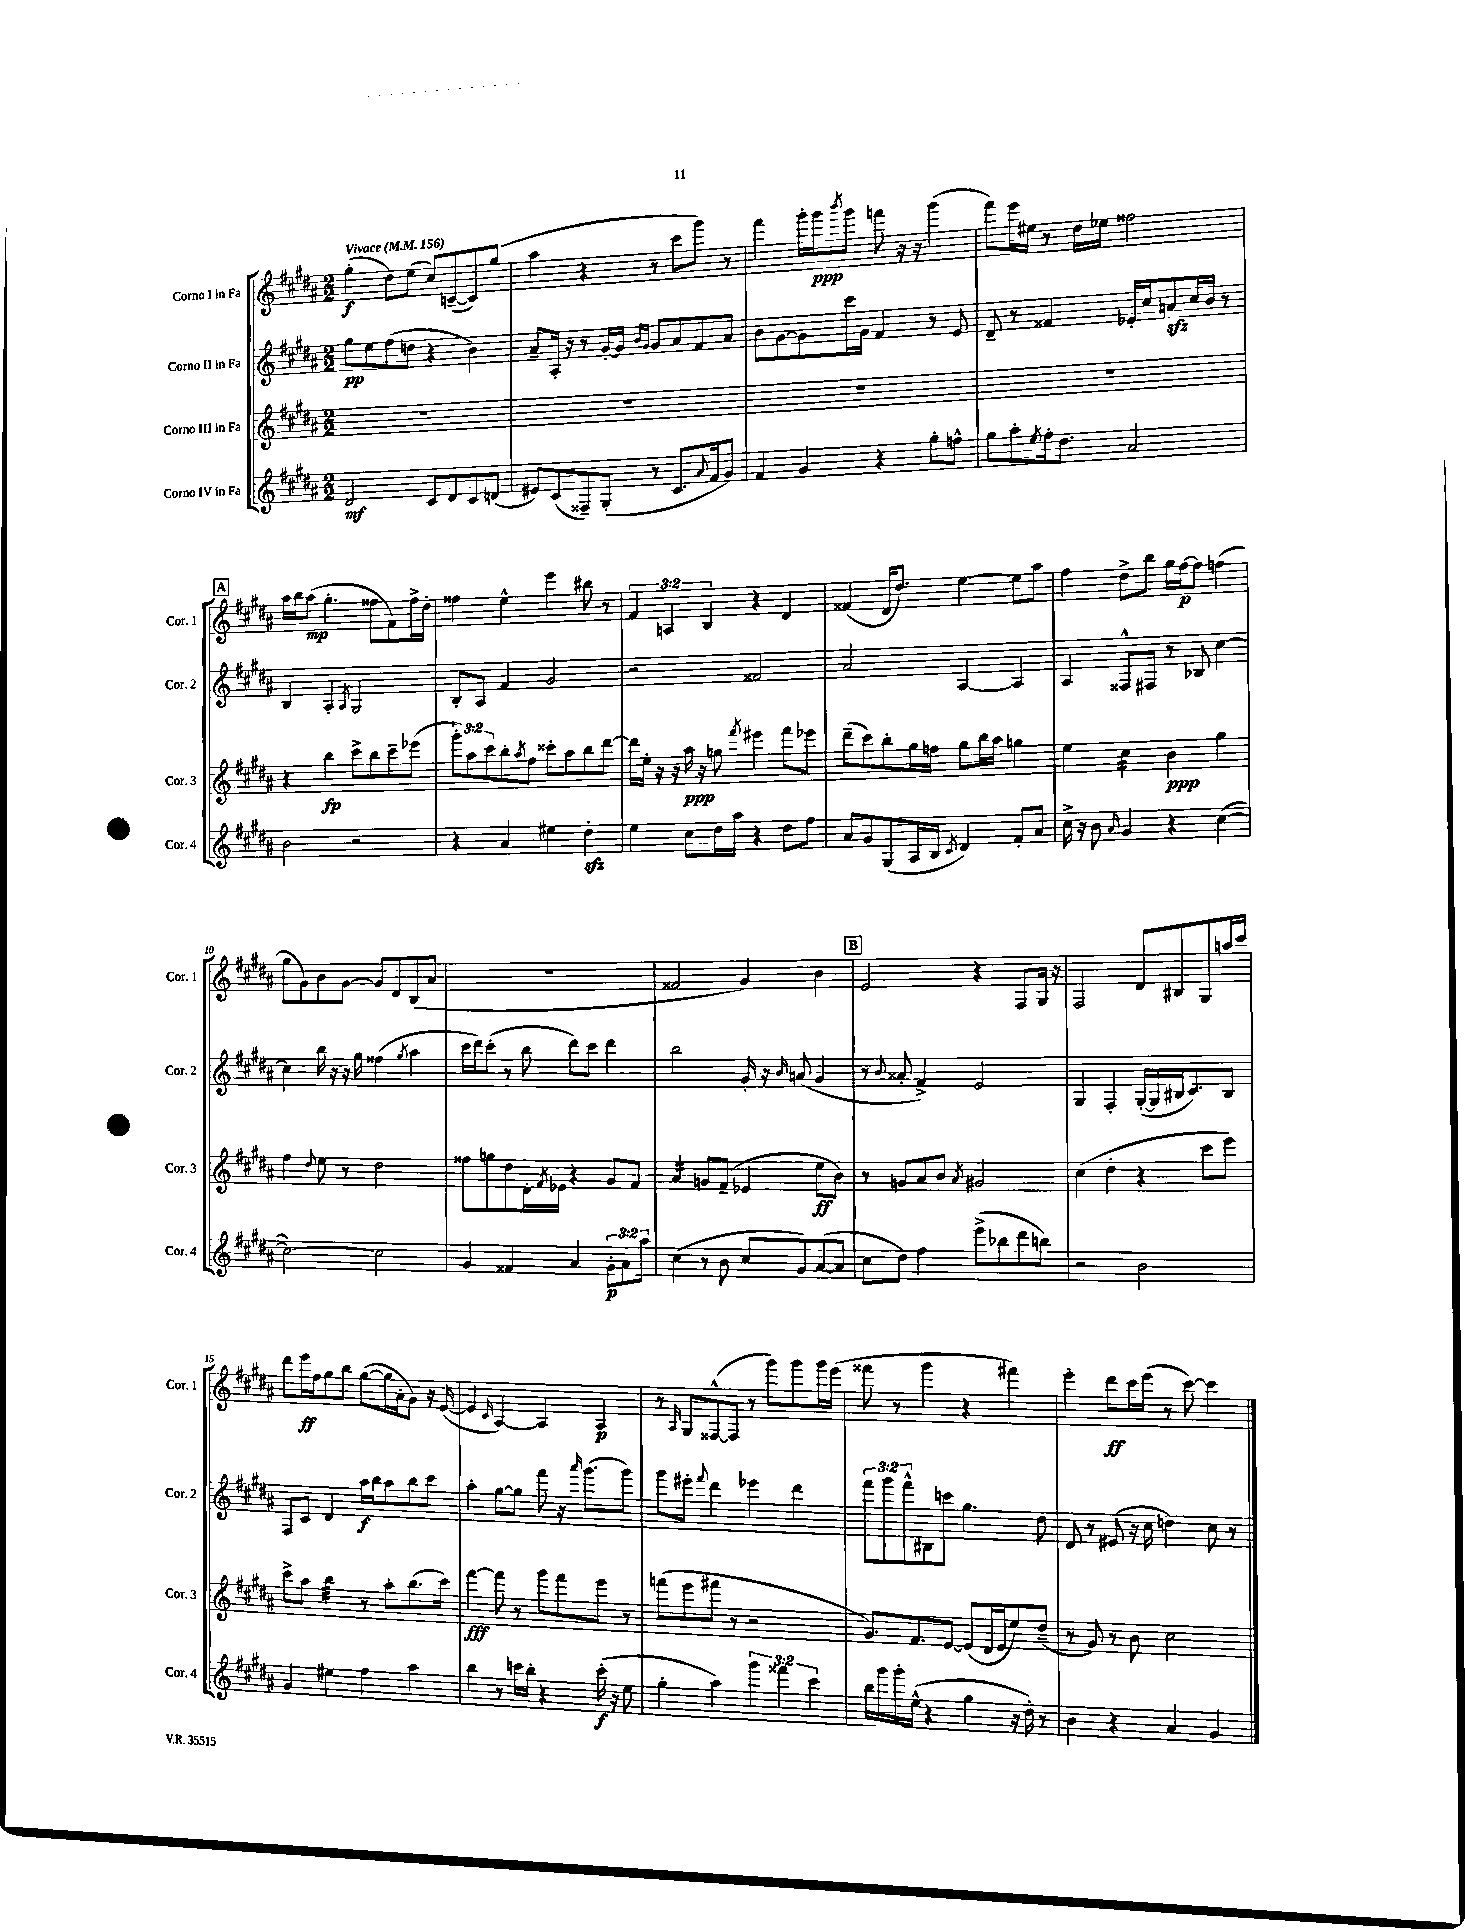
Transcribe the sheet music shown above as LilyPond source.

<<
\new StaffGroup <<
\new Staff = "s0" \with { instrumentName = "Corno I in Fa" shortInstrumentName = "Cor. 1" } {
    \clef treble \key b \major \numericTimeSignature \time 2/2 \override Staff.TupletNumber.text = #tuplet-number::calc-fraction-text \tempo "Vivace" 4 = 156
    gis''4-.\f( dis''8) e''8( cis''8) c'8~--( c'8) gis''8( |
    ais''4 r4 r8 cis'''8 gis'''8) r8 |
    fis'''4 gis'''16-. gis'''16\ppp \acciaccatura { b'''8 } gis'''8 f'''8 r16 r16 gis'''4( |
    fis'''8) e'''16 eis''16 r8 dis''16 ees''16 fisis''2 |
    \mark \markup { \box "A" } ais''16 b''16 ais''8\mp( gis''4.-. fisis''8 fis'8) fisis''16-> dis''16-. |
    fisis''4 e''4-^ e'''4 bis''8 r8 |
    \tuplet 3/2 { fis'4 a4 b4 } r4 dis'4 |
    fisis'4( dis'16 dis''8.) e''4~ e''8 ais''8 |
    fis''4 dis''8-> b''8 gis''16 fis''16~\p fis''8 f''4( |
    gis''8 gis'8) b'8 gis'8~ gis'8 dis'8 b8( ais'8 |
    R1 |
    fisis'2 gis'4) b'4 |
    \mark \markup { \box "B" } e'2 r4 fis8 gis16 r16 |
    fis2 dis'8 bis8 gis8 a''16 cis'''16 |
    dis'''8 e'''16\ff fis''16 gis''8 b''8 gis''8~( gis''16 ais'16-. gis'8) r16 e'16~( |
    e'4 \grace { cis'16 } ais4~) ais4 ais4\p |
    r8 \grace { ais16 } gis8 fisis8~-^( fisis8 r8 gis'''8) gis'''8 gis'''16 e'''16( |
    fisis'''8 r8 gis'''4 r4 fis'''4) |
    e'''4-. dis'''8\ff cis'''16 e'''16( r8 cis'''8~) cis'''4 \bar "|." |
}
\new Staff = "s1" \with { instrumentName = "Corno II in Fa" shortInstrumentName = "Cor. 2" } {
    \clef treble \key b \major \numericTimeSignature \time 2/2 \override Staff.TupletNumber.text = #tuplet-number::calc-fraction-text
    gis''8\pp e''8 fis''8( d''8 r4 b'4) |
    ais'8-- ais16-. r16 r8 gis'16~-. gis'16 \grace { b'16 gis'16 } gis'8 ais'8 fis'8 ais'8 |
    b'8 gis'8~ gis'8 cis'''16 gis'16 fis'4 r8 e'8 |
    dis'8-- r8 fisis'4 ees'16-. cis''16 a'8\sfz cis''16 b'16 r8 |
    \mark \markup { \box "A" } b4 ais4-. \acciaccatura { ais8 } gis2 |
    b8-. ais8 fis'4 gis'2 |
    r2 fisis'2 |
    ais'2 ais4~ ais4 |
    ais4 fisis8-^ fis8 r8 bes8 cis''4~ |
    cis''4 b''16 r16 r16 gis''16 fisis''4( \acciaccatura { gis''8 } ais''4 |
    cis'''16 dis'''16) cis'''8-.( r8 b''8 dis'''8) cis'''8 dis'''4 |
    b''2 gis'16-. r16 \grace { b'16 } a'8( gis'4 |
    \mark \markup { \box "B" } r8 \appoggiatura { b'8 } aisis'8-. fis'4->) e'2 |
    gis4 fis4-. gis16~-.( gis16 bis16 cis'8.) bis8 |
    fis8 cis'8 dis'4 ais''16\f b''16 ais''8 b''8 cis'''8 |
    ais''4-. gis''8~ gis''8 fis'''8 r16 \grace { ais'''16 } gis'''8.( gis'''8) |
    gis'''8 eis'''8-. \appoggiatura { fis'''8 } dis'''4 ees'''4 dis'''4 |
    \tuplet 3/2 { fis'''8 gis'''8 fis'''8-^ } bis8 c'''8 gis''4. dis''8 |
    dis'8 r8 eis'8( r16 cis''16 d''4) cis''8 r8 \bar "|." |
}
\new Staff = "s2" \with { instrumentName = "Corno III in Fa" shortInstrumentName = "Cor. 3" } {
    \clef treble \key b \major \numericTimeSignature \time 2/2 \override Staff.TupletNumber.text = #tuplet-number::calc-fraction-text
    R1 |
    R1 |
    R1 |
    R1 |
    \mark \markup { \box "A" } r4 b''4\fp cis'''8-> b''8 cis'''8-- ees'''8( |
    \tuplet 3/2 { gis'''8-.) ais''8 cis'''8 } b''8-. \acciaccatura { ais''8 } fis''8 cisis'''8-. ais''8 b''8 dis'''8~ |
    dis'''16 e''16-. r16 r16 ais''16\ppp r16 g''8 \acciaccatura { fis'''8 } eis'''4 fis'''8 ees'''8 |
    dis'''8--( cis'''8) b''8-. gis''16 f''16 gis''8 b''16 ais''16 g''4 |
    e''4 cis''4:16 b'4\ppp gis''4 |
    fis''4 \appoggiatura { dis''8 } e''8 r8 dis''2 |
    fisis''8 g''8 dis''8 dis'16-. \acciaccatura { fis'8 } ees'16 r4 gis'8 fis'8 |
    ais'4:16 g'8 fis'8--( ees'4 e''8\ff b'8) |
    \mark \markup { \box "B" } r8 g'8 ais'8 b'8 \acciaccatura { ais'8 } gis'2 |
    cis''4( dis''4-. r4 cis'''8 e'''8) |
    cis'''8-> ais''8 b''4:32 r8 ais''8-. b''8.( cis'''16) |
    fis'''4~\fff fis'''8 r8 gis'''8 fis'''8 e'''8 r8 |
    f'''8( e'''8 fis'''8 r8 r2 |
    gis'8.) fis'8. e'8~ e'8( dis'16 e'16 e''8) dis''8--( |
    r8 gis'8) r8 b'8 cis''2 \bar "|." |
}
\new Staff = "s3" \with { instrumentName = "Corno IV in Fa" shortInstrumentName = "Cor. 4" } {
    \clef treble \key b \major \numericTimeSignature \time 2/2 \override Staff.TupletNumber.text = #tuplet-number::calc-fraction-text
    dis'2\mf cis'8 dis'8 cis'8 d'8( |
    eis'8) cis'8( fisis8--) gis8-.( r8 cis'8. \appoggiatura { ais'8 } fis'16 gis'8) |
    fis'4 gis'4 r4 gis''8-. f''8-^ |
    gis''8 ais''8-. \acciaccatura { e''8 } fis''16-. dis''8. ais'2 |
    \mark \markup { \box "A" } b'2 r2 |
    r4 ais'4 eis''4 dis''4-.\sfz |
    e''4 cis''8 dis''16 ais''16 r4 dis''8 fis''8 |
    ais'8 gis'8 gis8( ais16 b16 \acciaccatura { cis'8 } dis'4) fis'8-. ais'8 |
    cis''16-> r16 b'8 \grace { ais'16 } gis'4 r4 cis''4~( |
    cis''2~) cis''2 |
    gis'4 fisis'4 ais'4 \tuplet 3/2 { gis'8-.\p ais'8 ais''8 } |
    cis''4( r8 b'8 cis''8 gis'8) ais'8~( ais'8 |
    \mark \markup { \box "B" } cis''8 dis''8) fis''4 e'''8->( bes''8 dis'''8 b''8) |
    r2 b'2 |
    gis'4 eis''4 fis''4 ais''4 |
    b''4 r8 c'''16 b''16-. r4 c'''16-.\f( r16 e''8 |
    gis''4-. ais''4) \tuplet 3/2 { gis'''4 fisis'''4 cis'''4 } |
    b''16 gis'''16 gis'''16-. e''16-^( r4 gis''4 r16 dis''16-.) r8 |
    b'4 r4 ais'4 gis'4 \bar "|." |
}
>>
>>
